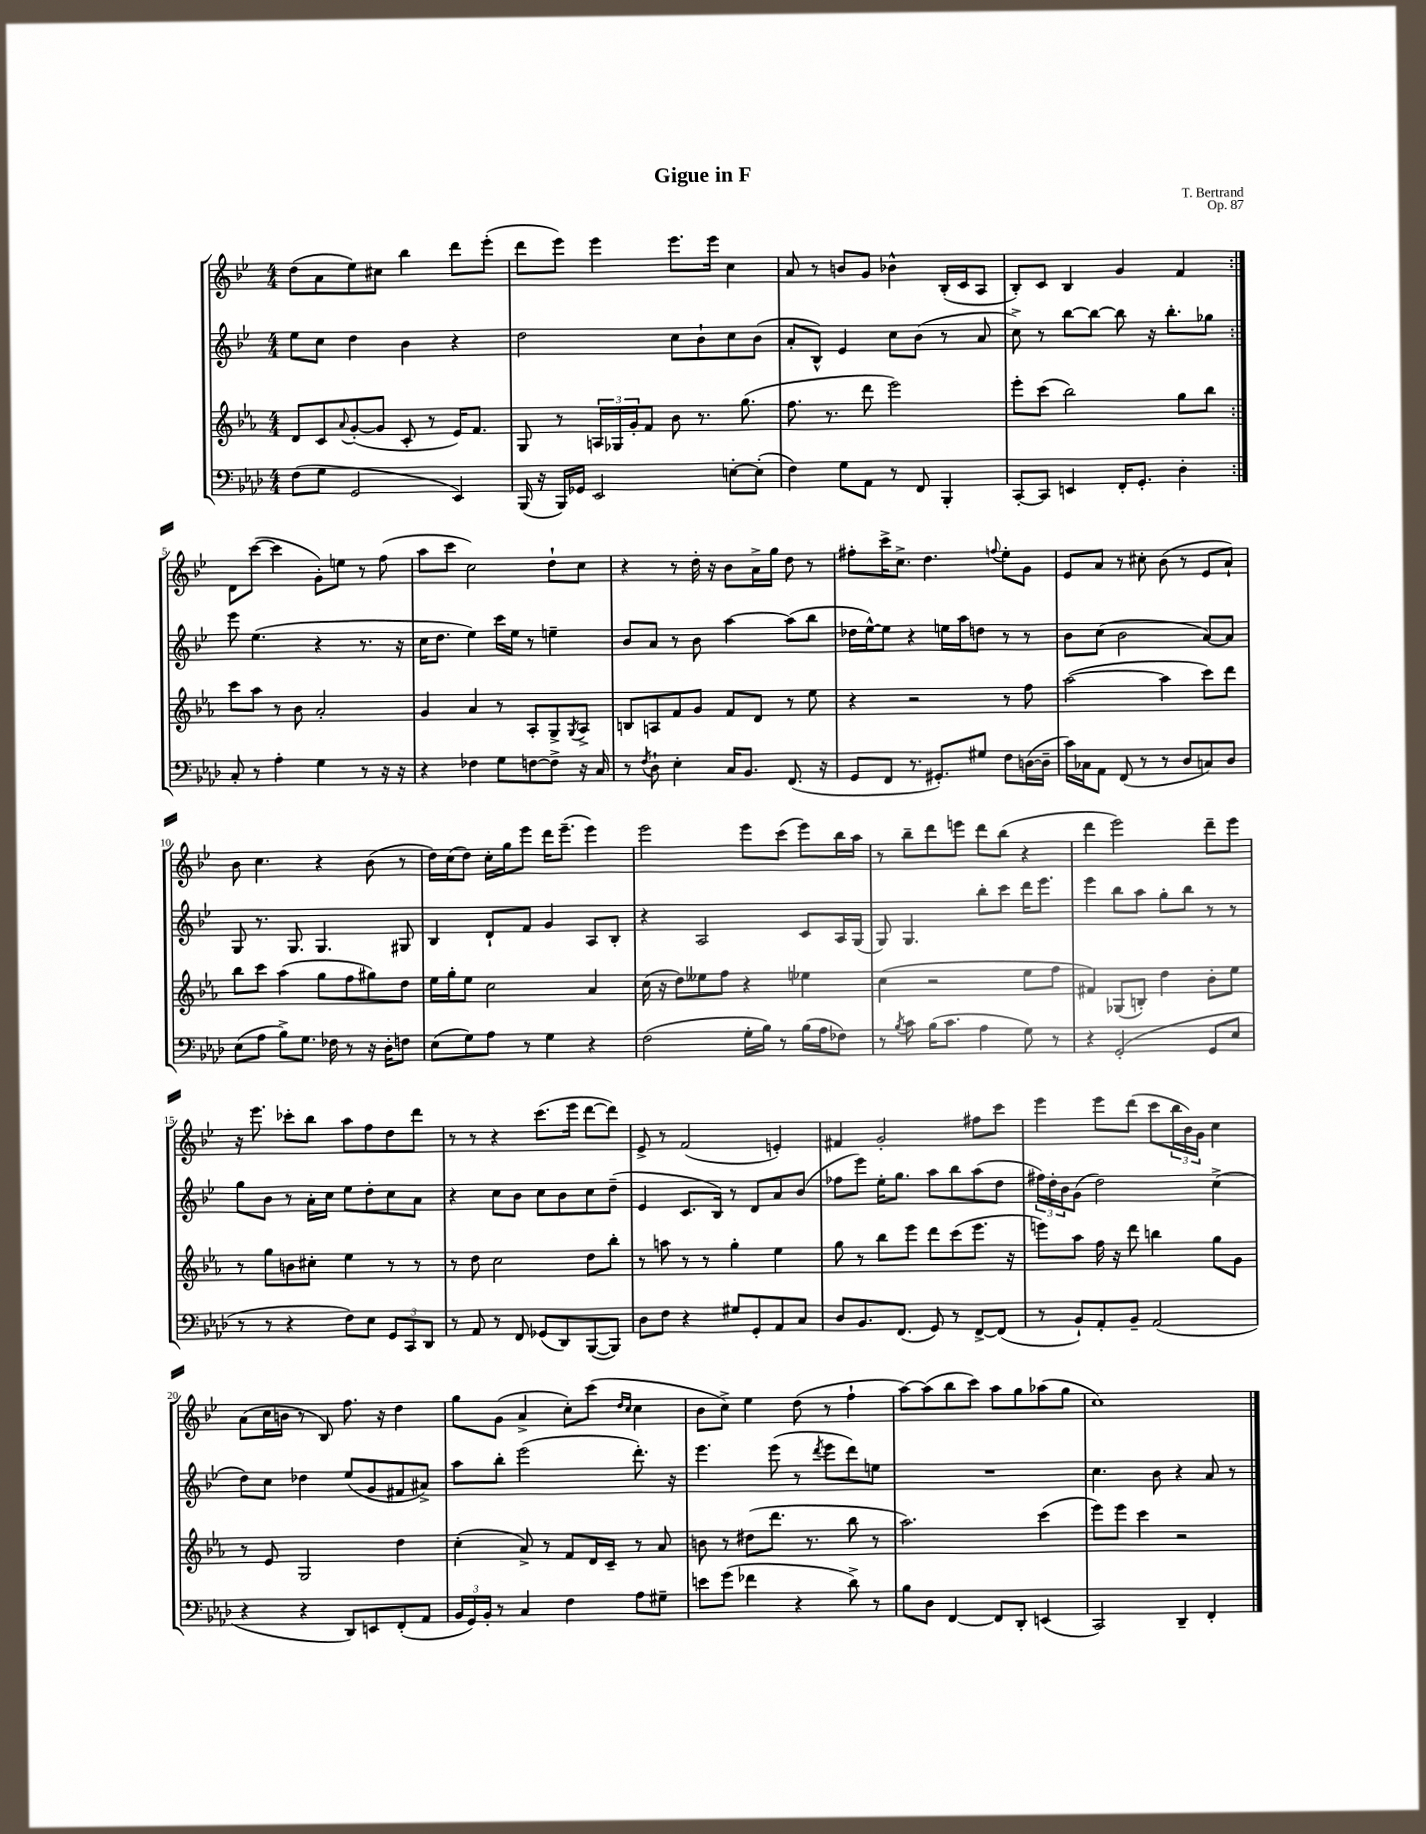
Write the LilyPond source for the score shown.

\header { title = "Gigue in F" composer = "T. Bertrand" opus = "Op. 87" }
<<
\new StaffGroup <<
\new Staff = "s0" {
    \clef treble \key bes \major \numericTimeSignature \time 4/4
    \repeat volta 2 { d''8( a'8 ees''8) cis''8 bes''4 d'''8 ees'''8-.( |
    d'''8 ees'''8) ees'''4 ees'''8. ees'''16 c''4 |
    a'8 r8 b'8 g'8 bes'4-^ bes16-.( c'16 a8 |
    bes8-.) c'8 bes4 g'4 f'4 | }
    d'8 c'''8~( c'''4 g'8-.) e''8 r8 f''8( |
    a''8 c'''8 c''2) d''8-! c''8 |
    r4 r8 d''16-. r16 bes'8 a'16-> g''16 d''8 r8 |
    fis''8-. c'''16-> c''8.-> d''4. \appoggiatura { f''8 } ees''8-. g'8 |
    ees'8 a'8 r8 cis''8-. bes'8( r8 ees'8 a'8-!) |
    bes'8 c''4. r4 bes'8( r8 |
    d''16) c''16( d''8) c''16-. g''16 ees'''8 d'''16 ees'''8.--( ees'''4) |
    ees'''2 ees'''8 c'''8( ees'''8) bes''16 a''16 |
    r8 bes''8-- d'''8 e'''8 d'''8 bes''8( r4 |
    d'''4 ees'''2) d'''8-- ees'''8 |
    r16 ees'''8. ces'''8-. bes''8 a''8 f''8 d''8 d'''8 |
    r8 r8 r4 c'''8.( ees'''16 d'''8~ d'''8) |
    ees'8-> r8 f'2( e'4-.) |
    fis'4 g'2-. fis''8 c'''8 |
    ees'''4 ees'''8 d'''8( c'''8 \tuplet 3/2 { bes''16 bes'16) g'16 } c''4 |
    a'8( c''16 b'16 r8 bes8) f''8. r16 d''4 |
    g''8 g'8( a'4-> c''8-.) c'''8( \grace { d''16 c''16 } c''4 |
    bes'8 c''8->) ees''4 d''8( r8 f''4-! |
    a''8~) a''8( bes''8 c'''8) a''8 g''8 aes''8( g''8 |
    c''1) \bar "|." |
}
\new Staff = "s1" {
    \clef treble \key bes \major \numericTimeSignature \time 4/4
    \repeat volta 2 { ees''8 c''8 d''4 bes'4 r4 |
    d''2 c''8 bes'8-! c''8 bes'8( |
    a'8-. bes8-^) ees'4 c''8 bes'8( r8 a'8 |
    c''8->) r8 bes''8~ bes''8~ bes''8 r16 bes''8.-. ges''8 | }
    ees'''8 ees''4.( r4 r8. r16 |
    c''16 d''8. ees''4) c'''16 ees''16 r8 e''4-- |
    bes'8 a'8 r8 bes'8 a''4~ a''8( bes''8 |
    des''16 ees''16~-^) ees''8 r4 e''16 a''16 d''8 r8 r8 |
    bes'8 c''8( bes'2 a'8~) a'8 |
    g8 r8. g8. g4. gis8 |
    bes4 d'8-! f'8 g'4 a8 bes8-. |
    r4 a2 c'8 a16 g16( |
    g8) g4. bes''8-. c'''8 d'''16 ees'''8. |
    ees'''4 bes''8 a''8 g''8-. bes''8 r8 r8 |
    g''8 bes'8 r8 a'16-. c''16 ees''8 d''8-. c''8 a'8 |
    r4 c''8 bes'8 c''8 bes'8 c''8 d''8--( |
    ees'4 c'8. bes16) r8 d'8 a'8 bes'8( |
    fes''8 ees'''8) ees''16-. g''8. a''8 bes''8 a''8( d''8 |
    \tuplet 3/2 { fis''16) d''16-. bes'16 } g'8( d''2) c''4->( |
    d''8) c''8 des''4 ees''8( g'8 fis'8 ais'8->) |
    a''8 bes''8-. ees'''2( d'''8.-.) r16 |
    ees'''4. ees'''8( r8 \acciaccatura { d'''8 } ees'''8 d'''8) e''8 |
    R1 |
    c''4. bes'8 r4 a'8 r8 \bar "|." |
}
\new Staff = "s2" {
    \clef treble \key ees \major \numericTimeSignature \time 4/4
    \repeat volta 2 { d'8 c'8 \appoggiatura { aes'8 } g'8~-.( g'8 c'8-. r8 ees'16) f'8. |
    g8 r8 \tuplet 3/2 { a16 ges16 g'16-. } f'8 bes'8 r8. g''8.( |
    f''8. r8. d'''8 ees'''2) |
    ees'''8-. c'''8( bes''2) g''8 bes''8 | }
    c'''8 aes''8 r8 bes'8 aes'2-. |
    g'4 aes'4 r8 aes8-. g8-> \acciaccatura { g8 } aes8-> |
    b8 a8 f'8 g'8 f'8 d'8 r8 ees''8 |
    r4 r2 r8 f''8 |
    aes''2~( aes''4 c'''8) d'''8 |
    bes''8 c'''8 aes''4( g''8 f''8 gis''8) d''8 |
    ees''16 g''16-. ees''8 c''2 aes'4 |
    c''16( r16 d''8) eeses''8 f''8 r4 ees''4 |
    c''4( r2 ees''8 f''8 |
    fis'4) ges8( b8-.) d''4 bes'8-. ees''8 |
    r8 g''8 b'8 cis''8-. ees''4 r8 r8 |
    r8 d''8 c''2 d''8 bes''8-. |
    r8 a''8 r8 r8 g''4-. ees''4 |
    g''8 r8 bes''8 ees'''8 d'''8 c'''8( ees'''8. r16 |
    e'''8) aes''8 f''16 r16 d'''8 b''4 g''8 g'8 |
    r8 ees'8 g2 d''4 |
    c''4-.( aes'8->) r8 f'8 d'16 c'16-- r8 aes'8 |
    b'8 r8 dis''8( d'''8. r8. bes''8 r8 |
    aes''2.) c'''4( |
    ees'''8) ees'''8 c'''4 r2 \bar "|." |
}
\new Staff = "s3" {
    \clef bass \key aes \major \numericTimeSignature \time 4/4
    \repeat volta 2 { f8( g8 g,2 ees,4) |
    bes,,16( r16 bes,,16) ges,16 ees,2 e8~-. e8-.( |
    f4) g8 aes,8 r8 f,8 bes,,4-. |
    c,8~-. c,8 e,4 f,16-. g,8.-. des4-. | }
    c8-. r8 aes4-. g4 r8 r16 r16 |
    r4 fes4 g8 f8~ f8-> r16 c16 |
    r8 \acciaccatura { f8 } des8-! ees4-. c16 bes,8. f,8.( r16 |
    g,8 f,8 r8. gis,8.-.) gis8 f8 d16~( d16-- |
    c'16) ces16 aes,8 f,8( r8 r8 des8 c8) des8 |
    ees8( aes8 bes8->) g8. fes16 r8 r16 des16-. f8 |
    ees8( g8) aes8 r8 g4 r4 |
    f2( g16-. bes16) r8 bes16( aes16 fes8) |
    r8 \acciaccatura { bes8 } c'8 bes16( c'8. aes4 g8) r8 |
    r4 g,2-.( g,8 ees8 |
    r8 r8 r4 f8) ees8 \tuplet 3/2 { g,8 c,8 des,8 } |
    r8 aes,8 r8 f,8 ges,8( des,8) bes,,8~( bes,,8) |
    des8 f8 r4 gis8 g,8-. aes,8 c8 |
    des8 bes,8. f,8.( g,8) r8 f,8~-> f,8( |
    r8 bes,8-!) aes,8-. bes,8-- aes,2( |
    r4 r4 des,8) e,8 f,8-.( aes,8 |
    \tuplet 3/2 { bes,16 g,16) bes,16-. } r8 c4 f4 aes8 gis8-- |
    e'8 g'8( fes'4 r4 des'8->) r8 |
    bes8 des8 f,4~ f,8 des,8-. e,4( |
    c,2) des,4-- f,4-. \bar "|." |
}
>>
>>
